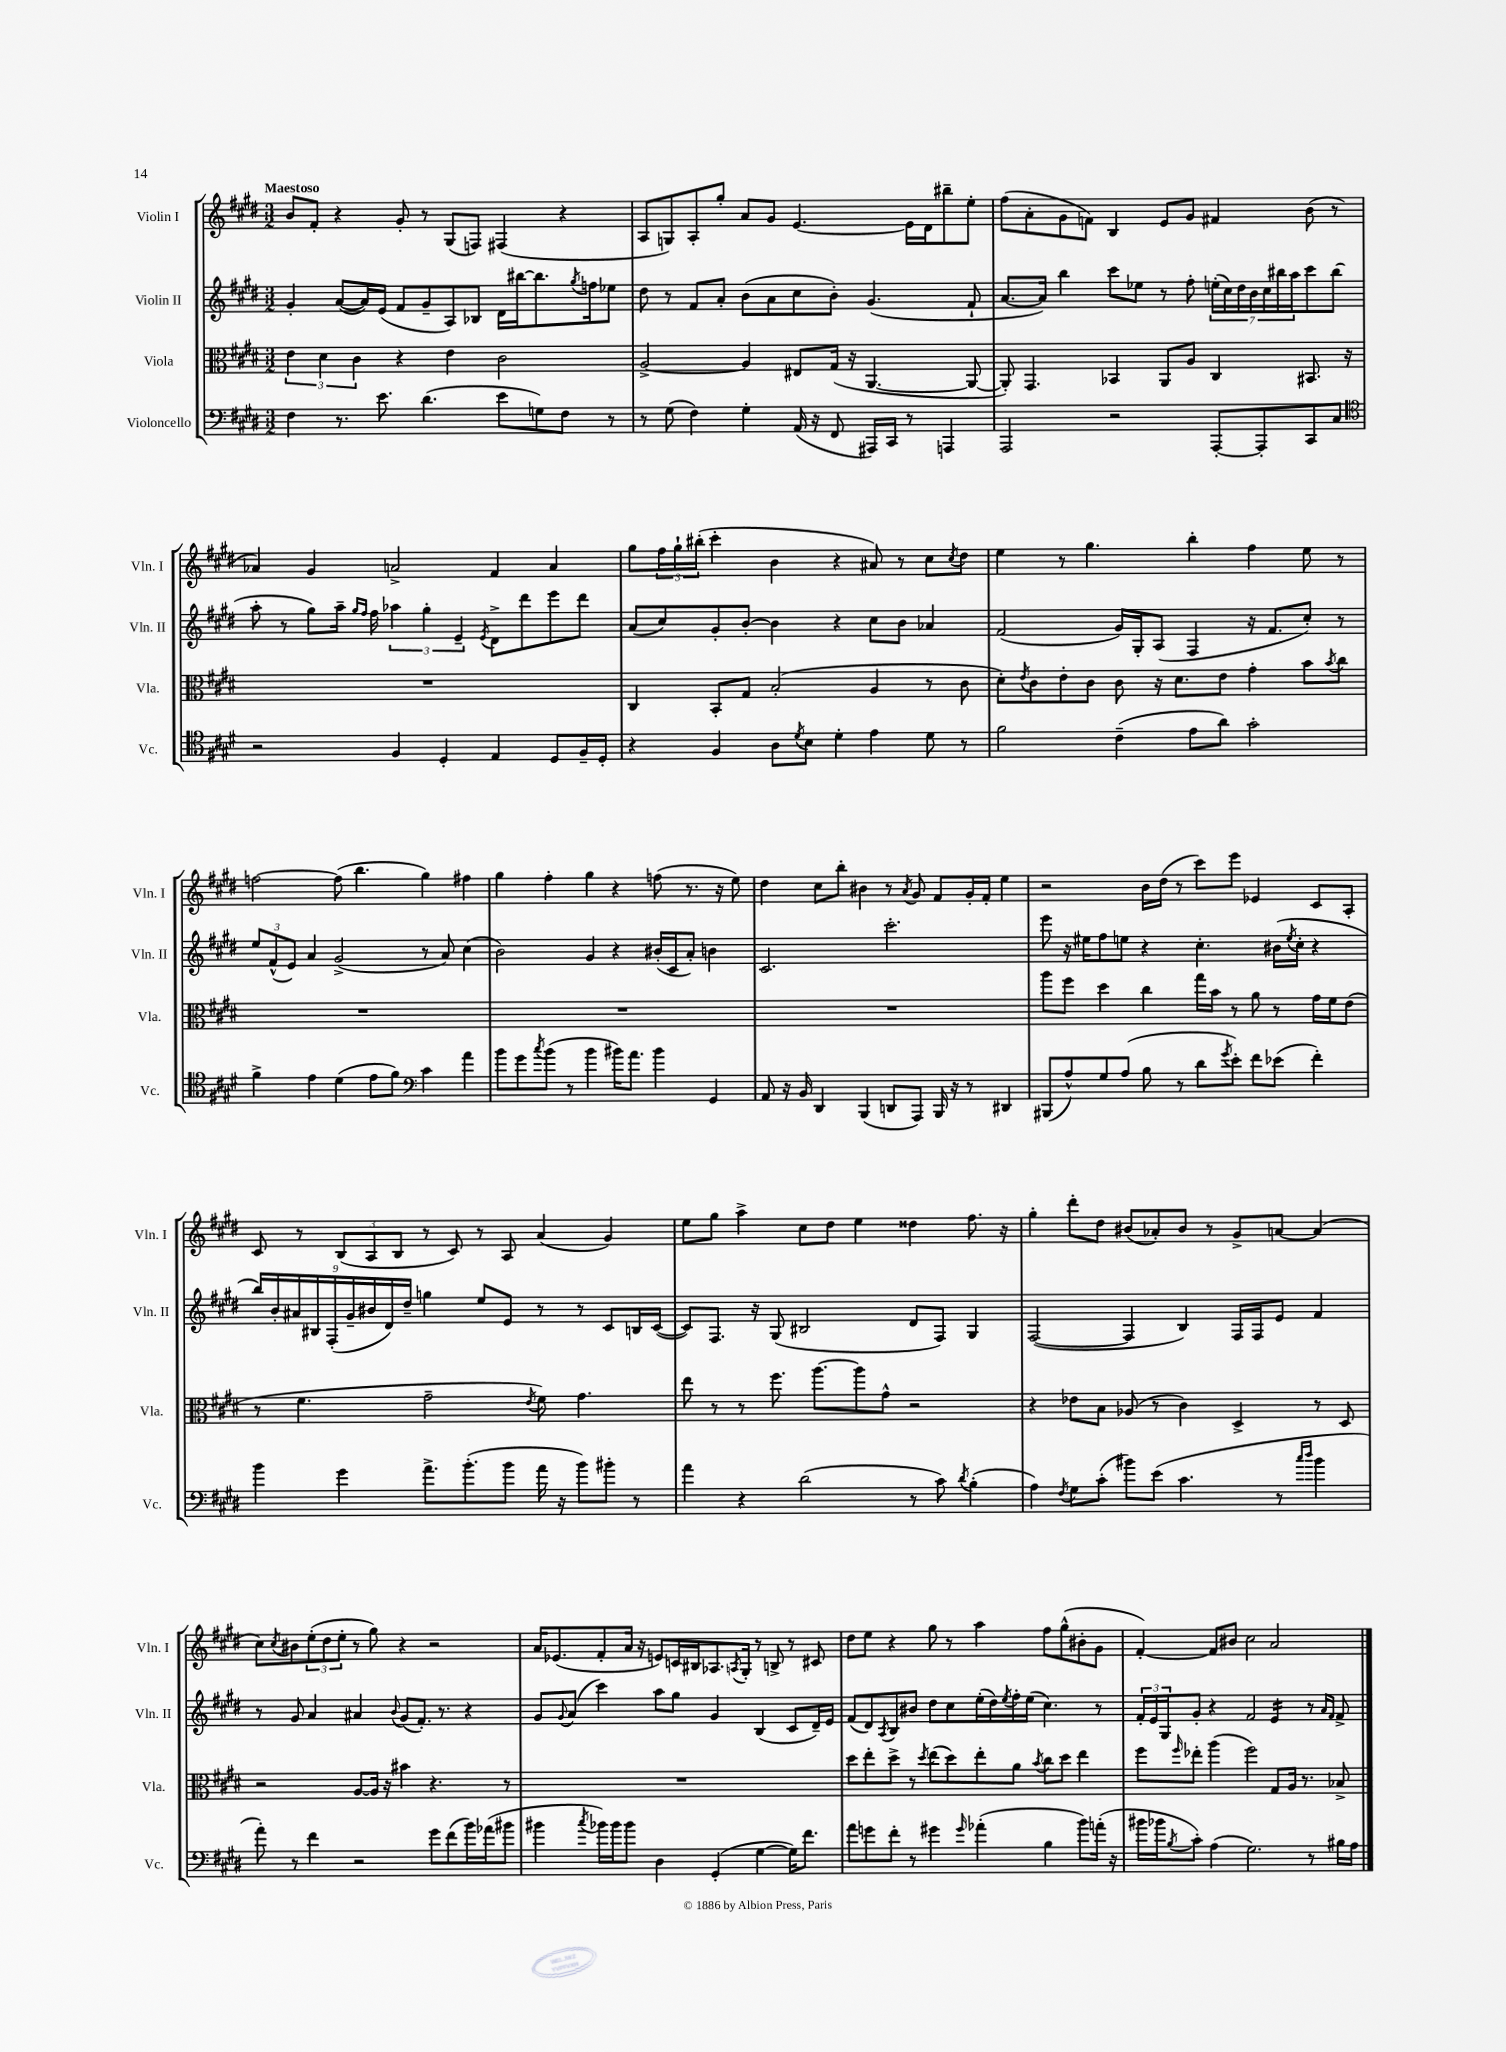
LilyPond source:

<<
\new StaffGroup <<
\new Staff = "s0" \with { instrumentName = "Violin I" shortInstrumentName = "Vln. I" } {
    \clef treble \key e \major \numericTimeSignature \time 3/2 \tempo "Maestoso"
    b'8 fis'8-. r4 gis'8-. r8 gis8( f8) fis4( r4 |
    a8 g8) a8-. gis''8-. a'8 gis'8 e'4.~ e'16 dis'16 bis''8-- e''8-. |
    fis''8( a'8-. gis'8 f'8) b4 e'8 gis'8 fis'4 b'8( r8 |
    aes'4) gis'4 a'2-> fis'4 a'4 |
    gis''8 \tuplet 3/2 { fis''16 gis''16-! bis''16-.( } cis'''4-. b'4 r4 ais'8) r8 cis''8 \acciaccatura { cis''8 } dis''8 |
    e''4 r8 gis''4. b''4-. fis''4 e''8 r8 |
    f''2~ f''8( b''4. gis''4) fis''4 |
    gis''4 fis''4-. gis''4 r4 f''8( r8. r16 e''8) |
    dis''4 cis''8 b''8-. bis'4 r8 \acciaccatura { a'8 } gis'8 fis'8 gis'16-. fis'16-. e''4 |
    r2 b'16 dis''16( r8 cis'''8) e'''8 ees'4 cis'8 a8-. |
    cis'8 r8 \tuplet 3/2 { b8( a8 b8 } r8 cis'8) r8 a8 a'4( gis'4) |
    e''8 gis''8 a''4-> cis''8 dis''8 e''4 disis''4 fis''8. r16 |
    gis''4-. dis'''8-. dis''8 bis'8( aes'8-.) bis'8 r8 gis'8-> a'8~ a'4( |
    cis''8) \acciaccatura { cis''8 } bis'8 \tuplet 3/2 { e''8-.( dis''8 e''8-. } r8 gis''8) r4 r2 |
    a'16 ees'8.( fis'8-. a'16 r16 e'8) c'16 bis16 aes8. \acciaccatura { a8 } gis16-. r8 b8-> r8 cis'8 |
    dis''8 e''8 r4 gis''8 r8 a''4 fis''8 gis''8-^( bis'8-. gis'8 |
    fis'4~-.) fis'8 bis'8 cis''2 a'2 \bar "|." |
}
\new Staff = "s1" \with { instrumentName = "Violin II" shortInstrumentName = "Vln. II" } {
    \clef treble \key e \major \numericTimeSignature \time 3/2
    gis'4-. a'8~( a'16) e'16( fis'8 gis'8-- a8) bes8 dis'16 bis''16~ bis''8. \acciaccatura { gis''8 } f''16 ees''8 |
    dis''8 r8 fis'8 a'8-. b'8( a'8 cis''8 b'8-.) gis'4.( fis'8-! |
    a'8.~ a'16) b''4 cis'''8 ees''8 r8 fis''8-. \tuplet 7/4 { e''16-.( cis''16) dis''16 b'16 cis''16 bis''16 a''16 } cis'''8 bis''8( |
    a''8-. r8 gis''8) a''16-- \grace { gis''16 fis''16 } fis''16 \tuplet 3/2 { aes''4 gis''4-. e'4-- } \acciaccatura { e'8 } dis'8-> dis'''8 e'''8 dis'''8 |
    a'8( cis''8) gis'8-. b'8~-. b'4 r4 cis''8 b'8 aes'4 |
    fis'2( gis'16) gis16-. a8( fis4 r16 fis'8. cis''8-.) r8 |
    \tuplet 3/2 { e''8 fis'8-^( e'8) } a'4 gis'2->( r8 a'8) cis''4( |
    b'2) gis'4 r4 bis'16-.( cis'16 a'8-.) b'4 |
    cis'2. cis'''2.-. |
    e'''8 r16 eis''16 fis''8 e''8 r4 cis''4.-. bis'16( \acciaccatura { e''8 } cis''16-. r4 |
    \tuplet 9/8 { b''16) b'16-. ais'16 bis16 fis16-.( gis'16-- bis'16 dis'16) dis''16-- } g''4 e''8 e'8 r8 r8 cis'8 b16 cis'16~( |
    cis'8) fis8. r16 gis8( bis2 dis'8 fis8) gis4 |
    fis2~( fis4 b4) fis16 fis16 e'8 fis'4 |
    r8 gis'8 a'4 ais'4 \appoggiatura { b'8 } gis'8( fis'8.-.) r8. r4 |
    gis'8 \appoggiatura { gis'8 } a'8( cis'''4) a''8 gis''8 gis'4 b4( cis'8 dis'16--) e'16 |
    fis'8( dis'8) \acciaccatura { a8 } b8 bis'8 dis''8 cis''8 e''16-.( dis''16) \acciaccatura { e''8 } fis''16-. e''16( cis''4.) r8 |
    \tuplet 3/2 { fis'16-. e'16 gis16 } gis'8-. r4 fis'2 e'4:16 r8 \grace { a'16 fis'16 } fis'8-> \bar "|." |
}
\new Staff = "s2" \with { instrumentName = "Viola" shortInstrumentName = "Vla." } {
    \clef alto \key e \major \numericTimeSignature \time 3/2
    \tuplet 3/2 { e'4 dis'4 cis'4 } r4 e'4 cis'2 |
    a2~-> a4 eis8 gis16( r16 a,4.~ a,8~ |
    a,8-.) gis,4. bes,4 a,8 a8 cis4 bis,8. r16 |
    R1. |
    cis4 b,8-. gis8 b2-.( a4 r8 cis'8 |
    dis'8-.) \acciaccatura { e'8 } cis'8 e'8-. cis'8 cis'8 r16 dis'8. e'8 gis'4-. b'8 \acciaccatura { b'8 } cis''8 |
    R1. |
    R1. |
    R1. |
    a''8 fis''8 dis''4 cis''4 gis''16 b'16 r8 a'8 r8 gis'16 fis'16 e'8( |
    r8 fis'4. gis'2-- \acciaccatura { e'8 } fis'8) gis'4. |
    e''8 r8 r8 fis''8. a''8.~ a''8 gis'8-^ r2 |
    r4 ees'8 b8 aes8( r8 cis'4) dis4-> r8 dis8 |
    r2 a8~ a16 r16 bis'4 r4. r8 |
    R1. |
    dis''8 e''8-. dis''8-> r8 \acciaccatura { dis''8 } e''8( dis''8) e''8-. a'8 \acciaccatura { b'8 } cis''8 dis''8 e''4 |
    fis''8 \grace { fis''16 } ees''8-. a''4( fis''2) gis8 a16 r8. bes8-> \bar "|." |
}
\new Staff = "s3" \with { instrumentName = "Violoncello" shortInstrumentName = "Vc." } {
    \clef bass \key e \major \numericTimeSignature \time 3/2
    fis4 r8. e'8. dis'4.( e'8 g8) fis8 r8 |
    r8 gis8( fis4) gis4-. a,16( r16 fis,8 ais,,16) cis,16 r8 a,,4 |
    a,,2 r2 a,,8~-. a,,8-. cis,8 cis8 |
    \clef tenor r2 fis4 dis4-. e4 dis8 fis16-- dis16-. |
    r4 fis4 a8 \acciaccatura { dis'8 } b8 dis'4-. e'4 dis'8 r8 |
    fis'2 cis'4--( e'8 a'8) gis'2-. |
    fis'4-> e'4 dis'4( e'8 fis'8) \clef bass cis'4 a'4 |
    b'8 gis'8 \acciaccatura { cis''8 } b'8( r8 b'4 bis'16) a'8. bis'4 gis,4 |
    a,8 r16 b,16 dis,4 b,,4( d,8 a,,8) b,,16 r16 r8 dis,4 |
    bis,,8( a8-^) gis8 a8( b8 r8 dis'8 \acciaccatura { gis'8 } e'8-.) fis'8 ees'8( fis'4-.) |
    b'4 gis'4 a'8.-> b'8.-.( b'8 a'16 r16 b'8) bis'8-. r8 |
    a'4 r4 dis'2( r8 cis'8) \acciaccatura { dis'8 } b4-.( |
    a4) \acciaccatura { fis8 } gis8 cis'8-.( bis'8) e'8( cis'4. r8 \grace { cis''16 dis''16 } bis'4 |
    a'8-.) r8 fis'4 r2 gis'8 fis'8( b'16) aes'16( bis'8 |
    bis'4 \acciaccatura { cis''8 } bes'16) bes'16 bes'8 dis4 gis,4-.( gis4~ gis16) fis'8. |
    a'8 g'8 fis'8-. r8 gis'4 \grace { gis'16 } aes'4-.( b4 b'8) a'16-.( r16 |
    bis'16 bes'16 \acciaccatura { b8 } cis'8-.) a4( gis2.) r8 bis16 a16 \bar "|." |
}
>>
>>
\layout { \context { \Score \remove "Bar_number_engraver" } }
